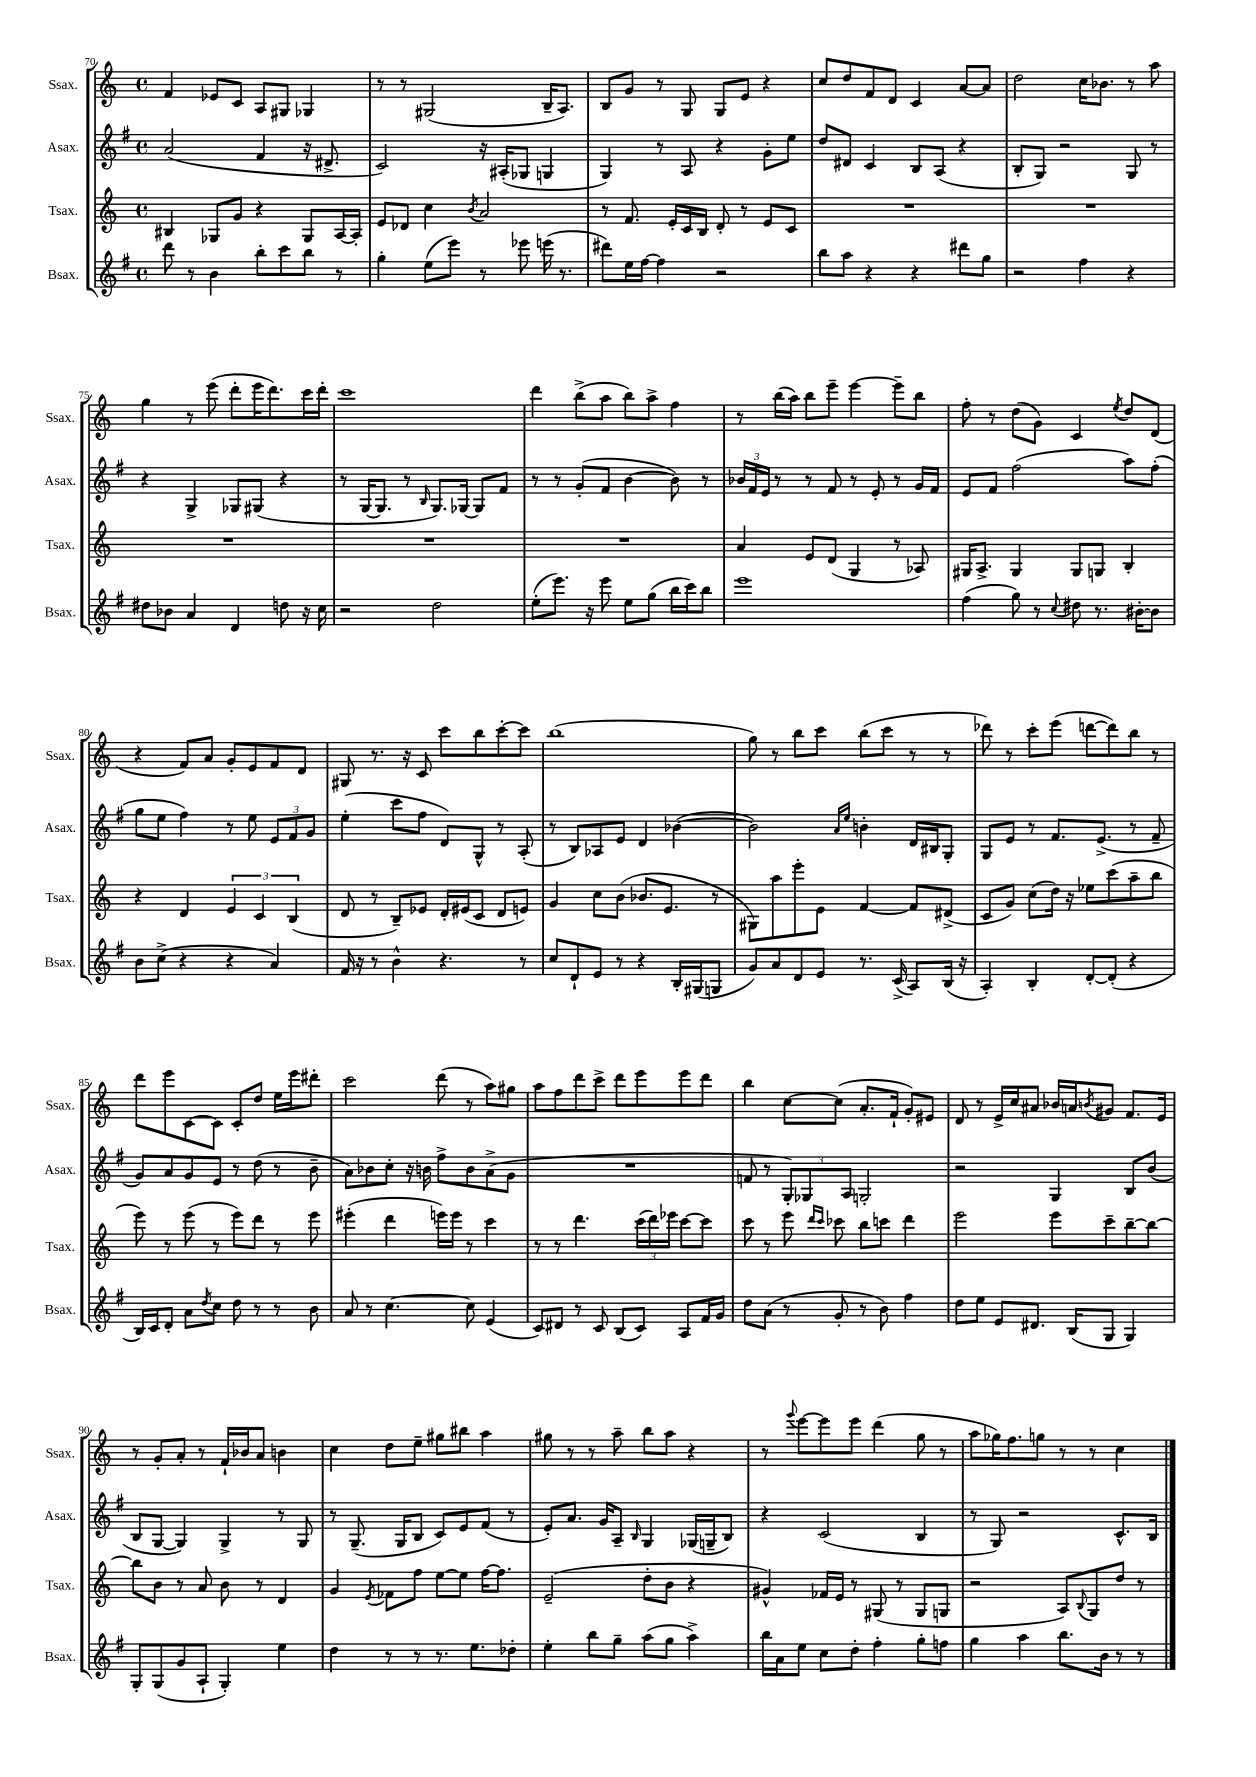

**kern	**kern	**kern	**kern
*staff4	*staff3	*staff2	*staff1
*clefG2	*clefG2	*clefG2	*clefG2
*k[f#]	*k[]	*k[f#]	*k[]
*M4/4	*M4/4	*M4/4	*M4/4
*met(c)	*met(c)	*met(c)	*met(c)
8ddd\	4B#/	(2a/	4f/
8r	.	.	.
4b\	8G-/L	.	8e-/L
.	8g/J	.	8c/J
8bb'\L	4r	4f#/	8A/L
8ccc\	.	.	8G#/J
8bb\J	8G-/L	16r	4G-/
.	.	8.d#^/	.
8r	[16A/L	.	.
.	16A'/]JJ	.	.
=	=	=	=
4gg'\	8e/L	2c/)	8r
.	8d-/J	.	8r
(8ee\L	4cc\	.	(2G#/
8eee\J)	.	.	.
.	8qb/	.	.
8r	2a/	16r	.
.	.	(16A#'/LK	.
8eee-\	.	8G-/J	.
(16eee\	.	4G/	16B~/LK
8.r	.	.	8.A/J)
=	=	=	=
8ddd#\L)	8r	4G/)	8B/L
16ee\L	8.f/	.	8g/J
[16ff#\JJ	.	.	.
4ff#\]	.	8r	8r
.	16e'/LL	.	.
.	16c/	8A/	8G/
.	16B/JJ	.	.
2r	8d'/	4r	8G/L
.	8r	.	8e/J
.	8e/L	8g'\L	4r
.	8c/J	8ee\J	.
=	=	=	=
8bb\L	1r	8dd/L	8cc/L
8aa\J	.	8d#/J	8dd/
4r	.	4c/	8f/
.	.	.	8d/J
4r	.	8B/L	4c/
.	.	(8A/J	.
8ddd#\L	.	4r	[8a/L
8gg\J	.	.	8a/]J
=	=	=	=
2r	1r	8B'/L	2dd\
.	.	8G/J)	.
.	.	2r	.
4ff#\	.	.	16cc\LK
.	.	.	8.b-\J
4r	.	8G/	8r
.	.	8r	8aa\
=	=	=	=
8dd#\L	1r	4r	4gg\
8b-\J	.	.	.
4a/	.	4G^/	8r
.	.	.	(8eee\
4d/	.	8G-/L	8ddd'\L
.	.	(8G#/J	16eee\K
.	.	.	8.ddd\)
8dd\	.	4r	.
16r	.	.	16ccc\L
16cc\	.	.	16ddd'\JJ
=	=	=	=
2r	1r	8r	1ccc
.	.	[16G/LK	.
.	.	8.G/]J	.
.	.	8r	.
.	.	16qqB/	.
2dd\	.	8.G/L)	.
.	.	[16G-/Jk	.
.	.	8G-/]L	.
.	.	8f#/J	.
=	=	=	=
(8ee'\L	1r	8r	4ddd\
8.eee\J)	.	8r	.
.	.	(8g'/L	(8bb^\L
16r	.	.	.
8eee\	.	8f#/J	8aa\J
8ee\L	.	[4b\	8bb\L)
(8gg\J	.	.	8aa^\J
16bb\LL	.	8b\])	4ff\
16ccc\J)	.	.	.
8bb\J	.	8r	.
=	=	=	=
1eee	4a/	24b-/LL	8r
.	.	24f#/	.
.	.	24e/JJ	.
.	.	8r	(16bb\LL
.	.	.	16aa\JJ)
.	8e/L	8r	8bb\L
.	(8d/J	8f#/	8eee~\J
.	4G/	8r	[4eee\
.	.	8e'/	.
.	8r	8r	8eee~\]L
.	8A-/)	16g/LL	8bb\J
.	.	16f#/JJ	.
=	=	=	=
(4ff#\	16G#/LK	8e/L	8ff'\
.	8.A^/J	.	.
.	.	8f#/J	8r
8gg\)	4G#/	(2ff#\	(8dd\L
8r	.	.	8g\J)
8qqcc/	.	.	.
8dd#\	8G#/L	.	4c/
8.r	8G/J	.	.
.	.	.	8qee/
.	4B'/	8aa\L)	8dd/L
[16b#'\LK	.	.	.
8b#\]J	.	(8ff#'\J	(8d/J
=	=	=	=
8b\L	4r	8gg\L	4r
(8cc^\J	.	8ee\J	.
4r	4d/	4ff#\)	8f/L)
.	.	.	8a/J
4r	6e/	8r	8g'/L
.	.	8ee\	8e/
.	6c/	.	.
4a/)	.	12e/L	8f/
.	(6B/	12f#/	.
.	.	.	8d/J
.	.	12g/J	.
=	=	=	=
16f#/	8d/	(4ee'\	8G#/
16r	.	.	.
8r	8r	.	8.r
4b^^\	8B~/L)	8ccc\L	.
.	.	.	16r
.	8e-/J	8ff#\J	8c/
4.r	16d'/LL	8d/L)	8ccc\L
.	(16e#/J	.	.
.	8c/J	8G^^/J	8bb\
.	8d/L	8r	[8ccc'\
8r	8e/J)	(8A'/	8ccc\]J
=	=	=	=
8cc/L	4g/	8r	(1bb
8d`/	.	8B/L)	.
8e/J	8cc\L	8A-/	.
8r	(8b\J	8e/J	.
4r	8.b-/L	4d/	.
.	8.e/J	.	.
16B'/LL	.	([4b-\	.
(16G#/J	.	.	.
8G/J	8r	.	.
=	=	=	=
8g/L)	8G#\L)	2b-\])	8gg\)
8a/	8aa\	.	8r
8d/	8eee'\	.	8bb\L
8e/J	8e\J	.	8ccc\J
.	.	16qqa/LL	.
.	.	16qqee/JJ	.
8.r	[4f/	4b'\	(8bb\L
.	.	.	8ccc\J
(16c^/	.	.	.
8A/L)	8f/]L	16d/LL	8r
.	.	16B#/J	.
(16B/Jk	(8d#^/J	8G'/J	8r
16r	.	.	.
=	=	=	=
4A'/)	8c/L	8G/L	8ddd-\)
.	8g/J)	8e/J	8r
4B'/	(8cc\L	8r	8ccc'\L
.	16dd\Jk)	8.f#/L	(8eee\J
.	16r	.	.
[8d'/L	8ee-\L	.	[8ddd\L
.	.	(8.e^/J	.
(8d'/]J	(8ccc\	.	8ddd\])
4r	8aa~\	8r	8bb\J
.	8bb\J	8f#~/	8r
=	=	=	=
16B/LL)	8eee\)	8g/L)	8ddd\L
16c/J	.	.	.
8d'/J	8r	8a/	8eee\
8a\L	(8eee\	8g/	[8c\
8qdd/	.	.	.
8cc\J	8r	8e/J	8c\]J
8dd\	8eee\L)	8r	8c'/L
8r	8ddd\J	(8dd\	8dd/J
8r	8r	8r	16ee\LL
.	.	.	16eee\J
8b\	8eee\	8b~\	8ddd#'\J
=	=	=	=
8a/	(4eee#'\	8a\L)	2ccc\
8r	.	8b-\	.
[4.cc\	4ddd\	8cc'\J	.
.	.	16r	.
.	.	16b\	.
.	16eee\LL)	8ff#^\L	(8ddd\
.	16eee\JJ	.	.
8cc\]	8r	8b\	8r
(4e/	4ccc\	(8a^\	8aa\L)
.	.	8g\J	8gg#\J
=	=	=	=
8c/L)	8r	1r	8aa\L
8d#/J	8r	.	8ff\
8r	4.ddd\	.	8ddd\
8c/	.	.	8ccc^\J
(8B/L	.	.	8ddd\L
8c/J)	(24ccc\LL	.	8eee\
.	24ddd\)	.	.
.	24eee-\JJ	.	.
8A/L	[8ccc\L	.	8eee\
16f#/L	8ccc\]J	.	8ddd\J
16g/JJ	.	.	.
=	=	=	=
8dd\L	8ccc\	8f/	4bb\
(8a\J	8r	8r	.
8r	8eee\	12G'/L)	[8cc\L
.	.	12G-/	.
.	16qqddd/LL	.	.
.	16qqccc/JJ	.	.
8g'/	8ccc-\	.	(8cc\]J
.	.	12A/J	.
8r	8bb\L	2G'/	8.a'/L
8b\)	8ccc\J	.	.
.	.	.	16f`/Jk
4ff#\	4ddd\	.	8g'/L)
.	.	.	8e#/J
=	=	=	=
8dd\L	2eee\	2r	8d/
8ee\J	.	.	8r
8e/L	.	.	16e^/LL
.	.	.	16cc/J
8.d#/J	.	.	8a#/J
.	8eee\L	4G/	16b-/LL
(16B/LK	.	.	16a/J
.	.	.	8qb/
8G/J	8ccc~\	.	8g#/J
4G/)	[8bb~\	8B/L	8.f/L
.	8bb\_J	(8b/J	.
.	.	.	16e/Jk
=	=	=	=
8G'/L	8bb\]L	8B/L	8r
(8G/	8b\J	[8G/J	8g'/L
8g/	8r	4G/])	8a'/J
8A`/J	8a/	.	8r
4G'/)	8b\	4G^/	16f`/LL
.	.	.	16b-/J
.	8r	.	8a/J
4ee\	4d/	8r	4b\
.	.	8G/	.
=	=	=	=
4dd\	4g/	8r	4cc\
.	.	(8.G~/	.
.	8qe/	.	.
8r	8f-\L	.	8dd\L
.	.	16G/LK	.
8r	8ff\J	8B/J	8ee~\J
8.r	[8ee\L	8c/L)	8gg#\L
.	8ee\]J	8e/	8bb#\J
8.ee\L	.	.	.
.	[16ff\LK	(8f#/J	4aa\
.	8.ff\]J	.	.
8dd-'\J	.	8r	.
=	=	=	=
4ee'\	(2e~/	8e'/L)	8gg#\
.	.	8.a/J	8r
8bb\L	.	.	8r
.	.	16g/LK	.
8gg~\J	.	8A~/J	8aa~\
.	.	16qqB/	.
(8aa\L	8dd'\L	4G/	8bb\L
8gg\J	8b\J	.	8aa\J
4aa^\)	4r	(16G-/LL	4r
.	.	16G~/J	.
.	.	8B/J)	.
=	=	=	=
16bb\LL	4g#^^/)	4r	8r
16a\J	.	.	.
.	.	.	8qqggg/
8ee\J	.	.	[8eee\L
8cc\L	16f-/LL	(2c/	8eee\]
.	16e/JJ	.	.
8dd'\J	8r	.	8eee\J
4ff#'\	(8G#/	.	(4ddd\
.	8r	.	.
8gg'\L	8G#/L	4B/	8gg\
8ff\J	8G/J	.	8r
=	=	=	=
4gg\	2r	8r	8aa\L
.	.	8G/)	16gg-\K)
.	.	.	8.ff\
4aa\	.	2r	.
.	.	.	8gg\J
8.bb\L	8A/L)	.	8r
.	8qqB/	.	.
.	8G/	.	8r
16b\Jk	.	.	.
8r	8dd/J	8.c^^/L	4cc\
8r	8r	.	.
.	.	16B/Jk	.
==	==	==	==
*-	*-	*-	*-
